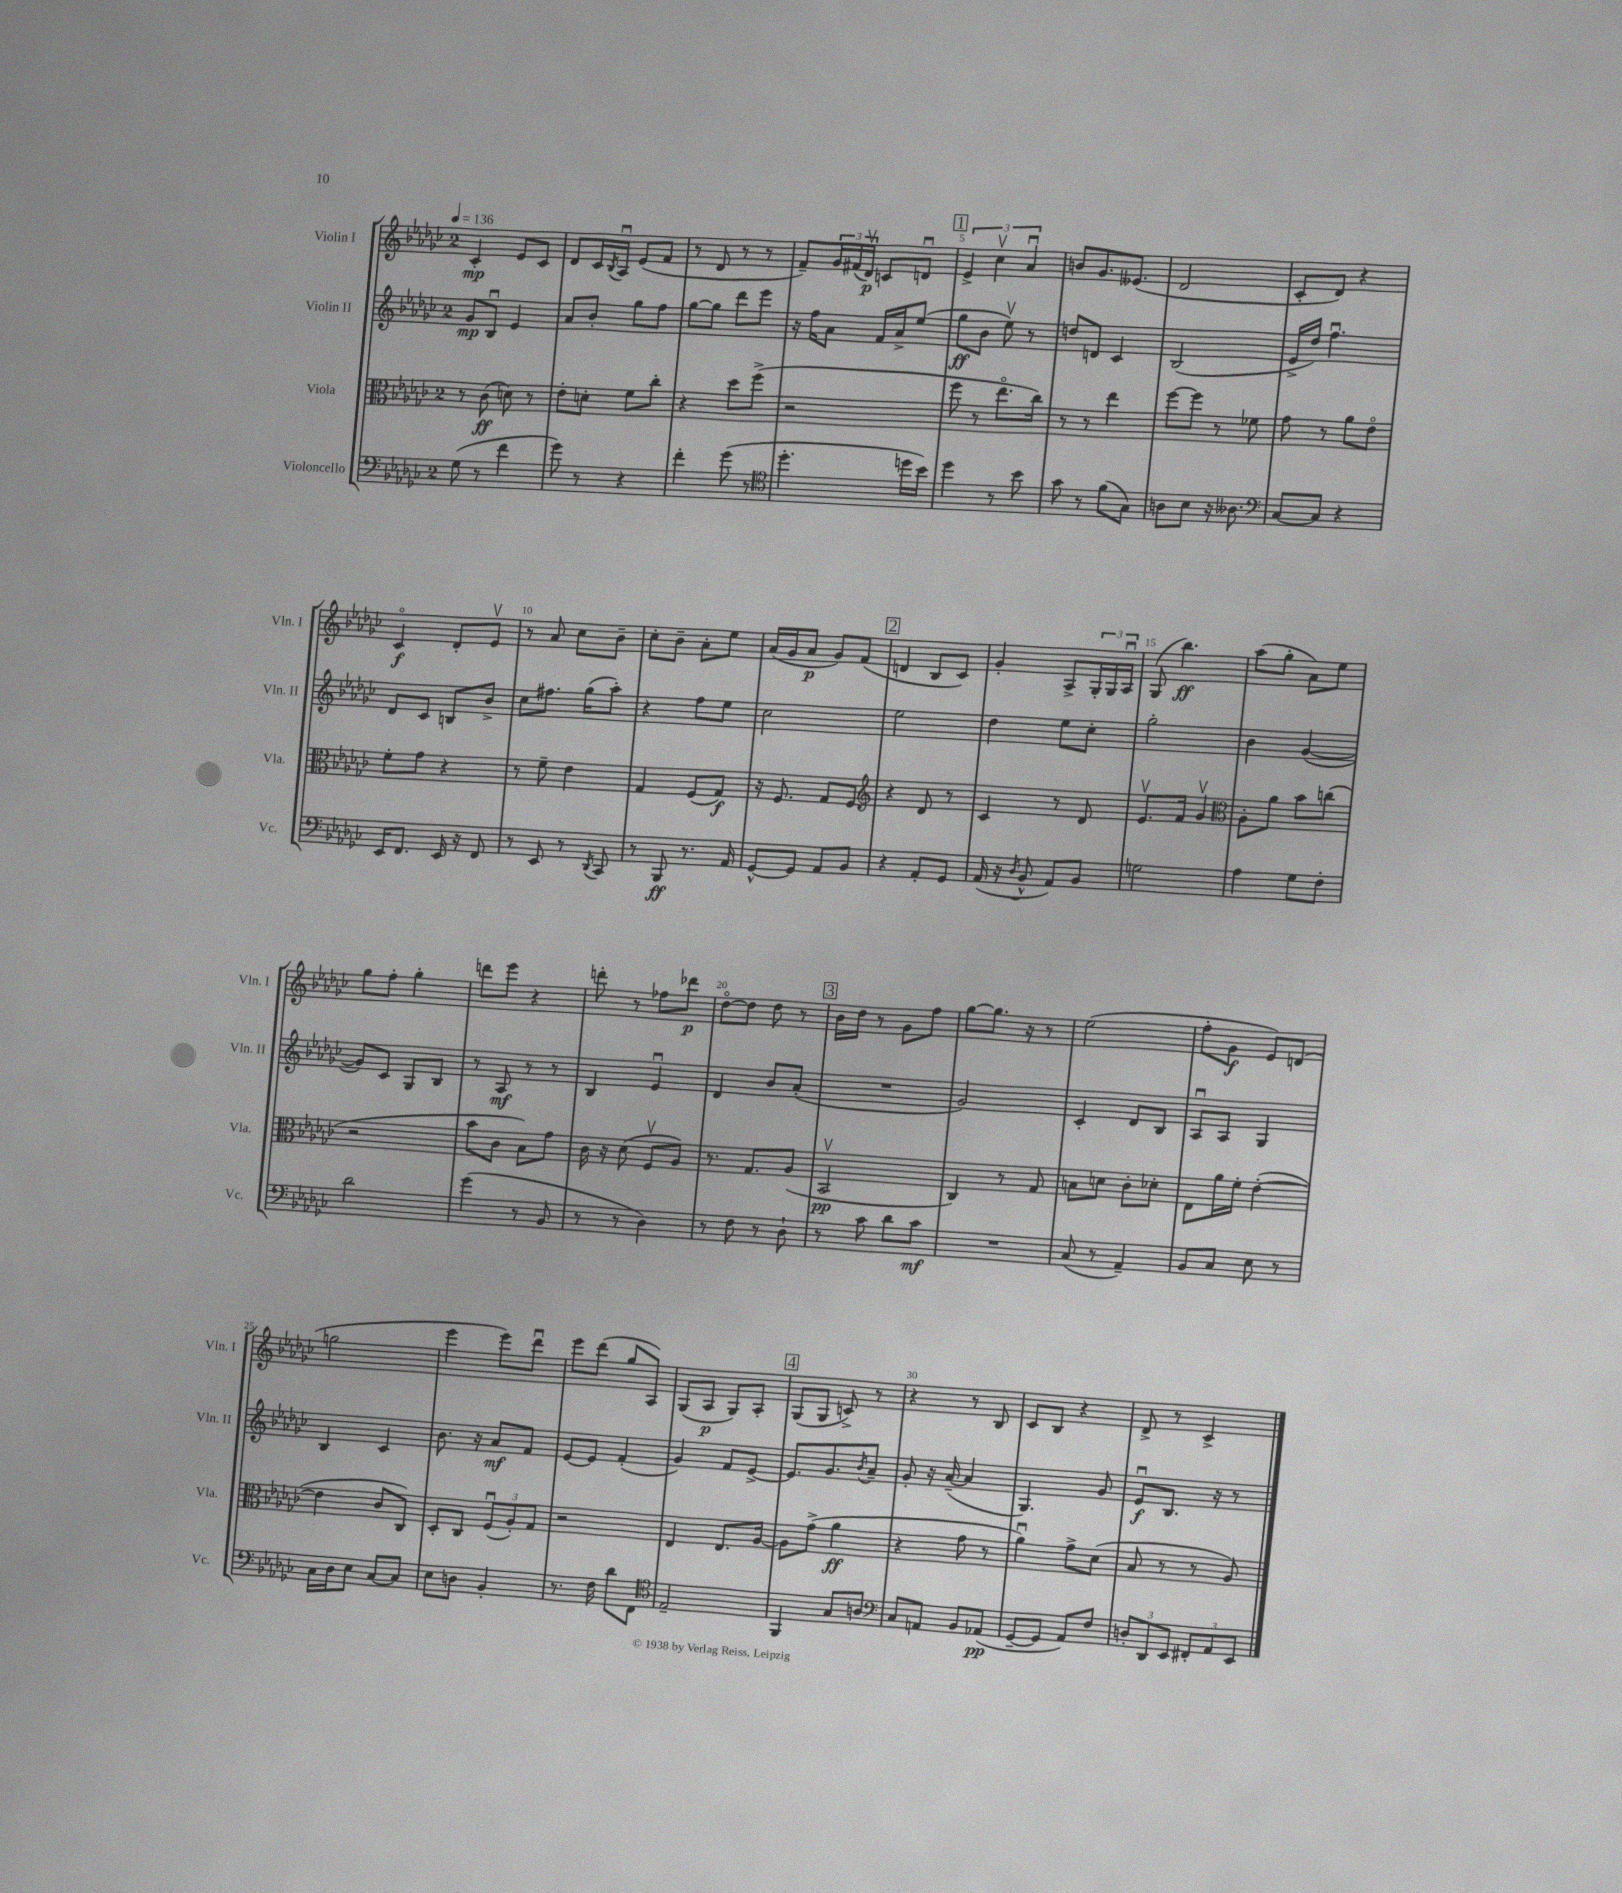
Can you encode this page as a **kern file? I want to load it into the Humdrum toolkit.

**kern	**kern	**kern	**kern
*staff4	*staff3	*staff2	*staff1
*clefF4	*clefC3	*clefG2	*clefG2
*k[b-e-a-d-g-c-]	*k[b-e-a-d-g-c-]	*k[b-e-a-d-g-c-]	*k[b-e-a-d-g-c-]
*M2/4	*M2/4	*M2/4	*M2/4
*MM136	*MM136	*MM136	*MM136
(8G-	8r	8g-	4c-'
8r	(8c-	8B-u	.
4f	8d)	4e-	8e-
.	8r	.	8c-
=	=	=	=
8g-)	8e-'	8a-	8d-
8r	8d'	8b-'	16c-
.	.	.	8qB-
.	.	.	16A-u
4r	8f	8gg-	(8e-
.	8cc-'	8ff	8f
=	=	=	=
4f'	4r	[8gg-	8r
.	.	8gg-]	8d-
(8g-	8dd-	8ddd-	8r
8r	(8ff^	8eee-	8r
=	=	=	=
*clefC4	*	*	*
4.dd-'	2r	16r	8f~)
.	.	16ff	.
.	.	8a-	24g-
.	.	.	(24f#
.	.	.	24d-v)
.	.	16f	8c
.	.	16a-^	.
16dd	.	(8ee-	8du
16b-)	.	.	.
=	=	=	=
4dd-	8ff	8gg-	6e-^
.	8r	8b-	.
.	.	.	6cc-v
8r	8.ee-o	8ee-v)	.
.	.	.	6a-u
8b-	.	8r	.
.	16cc-)	.	.
=	=	=	=
8g-	8r	8dd	8b
8r	8r	8d	8.g-
(8f	4ee-	4c-	.
.	.	.	(8.e--
8G-)	.	.	.
=	=	=	=
8A	[8ff	(2B-	2d-
8B-	8ff]	.	.
16r	8r	.	.
8.A--	.	.	.
.	8f-	.	.
=	=	=	=
*clefF4	*	*	*
[8C-	8g-	16e-^	8c-'
.	.	16dd-)	.
8C-]	8r	4.ffu	8d-)
4r	8a-	.	4r
.	8e-o	.	.
=	=	=	=
16EE-	8f'	8d-	4c-o
8.FF	.	.	.
.	8g-	8c-	.
16EE-	4r	8B	8d-'
16r	.	.	.
8FF	.	8b-^	8e-v
=	=	=	=
8r	8r	8cc-	8r
8EE-	8f~	8.ff#	8a-
8r	4e-	.	8cc-
.	.	(16gg-	.
8qDD-	.	.	.
8CC-	.	8aa-')	8b-~
=	=	=	=
8r	4G-	4r	8cc-'
8BBB-	.	.	8b-~
8.r	(8F	8ff	8a-'
.	8G-)	8ee-	8ee-
16AA-	.	.	.
=	=	=	=
[8GG-^^	16r	2cc-	(16a-
.	8.F	.	16g-
8GG-]	.	.	8a-
8AA-	8G-	.	8g-)
8BB-	8F	.	(8f
=	=	=	=
*	*clefG2	*	*
4r	4r	2ee-	4d
8AA-'	8d-	.	8B-
8GG-	8r	.	8c-)
=	=	=	=
(16AA-	4c-	4dd-	4g-'
16r	.	.	.
8qD-	.	.	.
8BB-^^	.	.	.
8AA-)	8r	8ee-	8A-^
8BB-	8d-	8cc-'	24G-'
.	.	.	24G-
.	.	.	24A-u
=	=	=	=
2G	8.e-v	2gg-'	(8G-
.	.	.	4.bb-)
.	16f	.	.
.	4g-v	.	.
=	=	=	=
*	*clefC3	*	*
4A-	8A-'	4b-	(8aa-
.	8a-	.	8gg-'
8G-	8b-	([4g-	8a-)
8F'	(8cc	.	8ee-
=	=	=	=
2d-	2r	8g-])	8gg-
.	.	8c-	8ff'
.	.	8G-	4gg-'
.	.	8B-	.
=	=	=	=
(4g-	8b-	8r	8ddd
.	8c-	8A-	8eee-
8r	8B-)	8r	4r
8BB-	8g-	8r	.
=	=	=	=
8r	16c-	4B-	8ddd'
.	16r	.	.
8r	(8d-	.	8r
4D-)	8Fv	4e-u	8ff-
.	8A-)	.	8ddd-
=	=	=	=
8r	8.r	4d-	[8dd-o
8F	.	.	8dd-]
.	8.G-	.	.
8r	.	8b-	8dd-
8D-`	(8A-	(8a-'	8r
=	=	=	=
8r	2BB-v	2r	16b-
.	.	.	16dd-
8c-	.	.	8r
8d-	.	.	8g-
8c-	.	.	8ff
=	=	=	=
2r	4C-)	2g-)	[8gg-
.	.	.	8.gg-]
.	8r	.	.
.	.	.	16r
.	8G-	.	8r
=	=	=	=
(8C-	8B	4c-'	(2ee-
8r	8d	.	.
4AA-~)	8c-'	8d-	.
.	8d-'	8B-	.
=	=	=	=
8BB-	8E-	8A-u	8ff'
8C-	16a-	8A-	8g-
.	16f'	.	.
8E-	([4e-'	4G-	8e-)
8r	.	.	(8d
=	=	=	=
16C-	4e-]	4B-	2gg
16D-	.	.	.
8E-	.	.	.
[8C-	8c-	4c-	.
8C-]	8C-)	.	.
=	=	=	=
8E-	8D-'	8.b-	4eee-
8D	8C-	.	.
.	.	16r	.
4BB-'	(12Fu	8a-	8eee-)
.	12A-')	.	.
.	.	8f	8ddd-u
.	12G-	.	.
=	=	=	=
8.r	2r	[8e-	8eee-
.	.	8e-]	(8ddd-
16F	.	.	.
8d-	.	(4f'	8gg-
8FF	.	.	8A-)
=	=	=	=
*clefC4	*	*	*
2E-~	4E-	4g-)	(8G-
.	.	.	8A-
.	8.E-	8f	8G-)
.	.	[8e-^	8A-'
.	[16A-	.	.
=	=	=	=
4FF	8A-]	8.e-]	(8G-
.	(8g-^	.	8G-
.	.	8.g-	.
8G-	4a-	.	8c^)
.	.	8qb-	.
8A	.	8a-~	8r
=	=	=	=
*clefF4	*	*	*
8C-	4r	8g-'	4r
8AA	.	16r	.
.	.	([16a-~	.
8BB-	8g-	4a-]	8r
(8AA-	8r	.	8B-
=	=	=	=
[8GG-~	4a-u)	4.G-)	8c-
8GG-]	.	.	8B-
8AA-)	8g-^	.	4r
8F	(8d-	8g-	.
=	=	=	=
12D'	8B-	8e-u	8d-^
12DD-	.	.	.
.	8r	8.B-	8r
12EE-	.	.	.
12FF#'	8r	.	4c-^
.	.	16r	.
12AA-	.	.	.
.	8A-)	8r	.
12EE-	.	.	.
==	==	==	==
*-	*-	*-	*-
